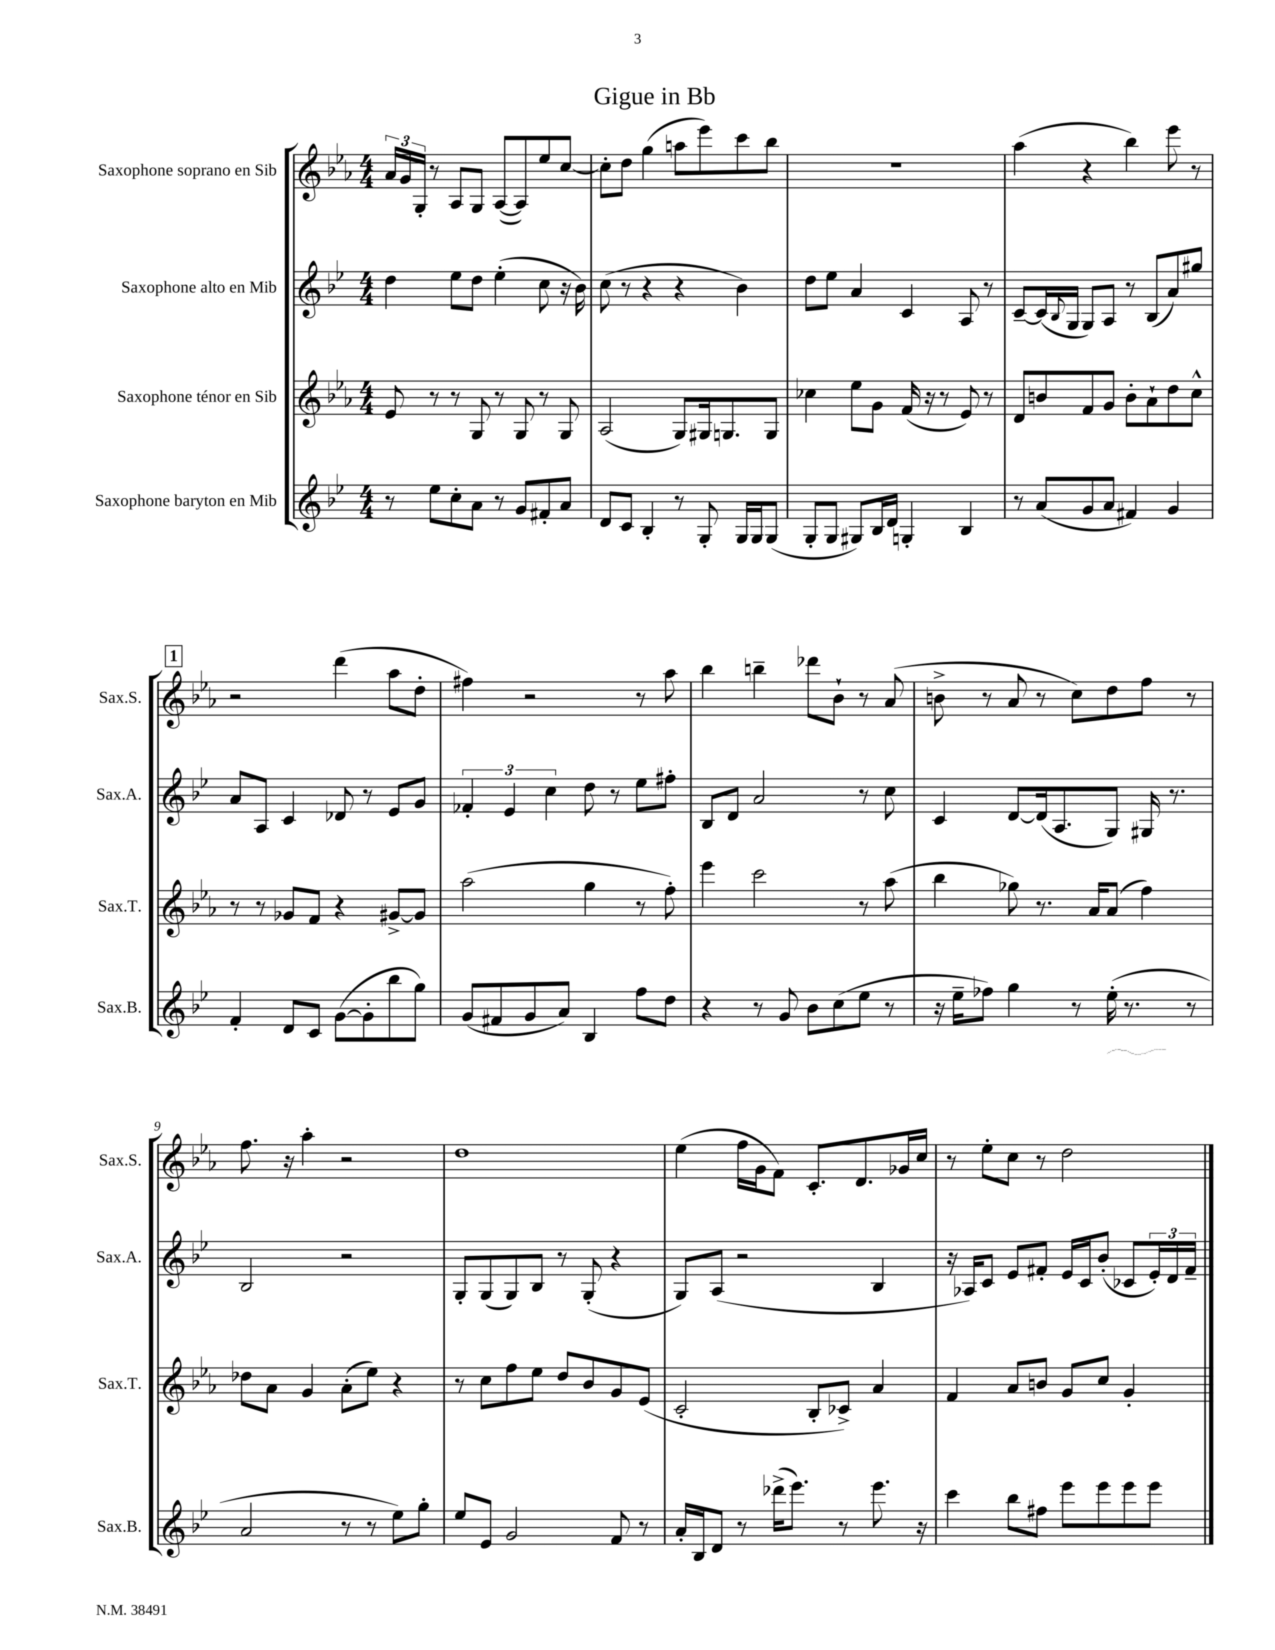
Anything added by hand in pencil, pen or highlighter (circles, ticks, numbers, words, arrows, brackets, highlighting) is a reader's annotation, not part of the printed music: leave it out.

**kern	**kern	**kern	**kern
*staff4	*staff3	*staff2	*staff1
*clefG2	*clefG2	*clefG2	*clefG2
*k[b-e-]	*k[b-e-a-]	*k[b-e-]	*k[b-e-a-]
*M4/4	*M4/4	*M4/4	*M4/4
8r	8e-	4dd	24a-
.	.	.	24g
.	.	.	24G'
8ee-	8r	.	8r
8cc'	8r	8ee-	8A-
8a	8G	8dd	8G
8r	8r	(4ee-'	([8A-
8g	8G	.	8A-])
8f#'	8r	8cc	8ee-
8a	8G	16r	[8cc
.	.	16b-)	.
=	=	=	=
8d	(2A-	(8cc	8cc']
8c	.	8r	8dd
4B-'	.	4r	(4gg
8r	8G)	4r	8aa
8G'	16G#	.	8eee-)
.	8.G	.	.
16G	.	4b-)	8ccc
16G	.	.	.
(8G	8G	.	8bb-
=	=	=	=
8G'	4cc-	8dd	1r
8G	.	8ee-	.
8G#)	8ee-	4a	.
16B-	8g	.	.
16d	.	.	.
4G'	(16f	4c	.
.	16r	.	.
.	8r	.	.
4B-	8e-)	8A	.
.	8r	8r	.
=	=	=	=
8r	8d	[8c~	(4aa-
(8a	8b	(16c]	.
.	.	8qqB-	.
.	.	16G	.
8g	8f	8G)	4r
8a	8g	8A	.
4f#)	8b'	8r	4bb-)
.	8a-`	(8B-	.
4g	8dd	8a)	8eee-
.	8cc^^	8gg#	8r
=	=	=	=
4f'	8r	8a	2r
.	8r	8A	.
8d	8g-	4c	.
8c	8f	.	.
([8g	4r	8d-	(4ddd
8g']	.	8r	.
8bb-	[8g#^	8e-	8aa-
8gg)	8g#]	8g	8dd'
=	=	=	=
(8g	(2aa-	6f-'	4ff#)
8f#	.	.	.
.	.	6e-	.
8g	.	.	2r
.	.	6cc	.
8a)	.	.	.
4B-	4gg	8dd	.
.	.	8r	.
8ff	8r	8ee-	8r
8dd	8ff')	8ff#'	8aa-
=	=	=	=
4r	4eee-	8B-	4bb-
.	.	8d	.
8r	2ccc	2a	4bb~
8g	.	.	.
8b-	.	.	8ddd-
(8cc	.	.	8b-`
8ee-	8r	8r	8r
8r	(8aa-	8cc	(8a-
=	=	=	=
16r	4bb-	4c	8b^
16ee-~	.	.	.
8ff-)	.	.	8r
4gg	8gg-)	[8d	8a-
.	8.r	(16d]	8r
.	.	8.A	.
8r	.	.	8cc)
.	16a-	.	.
(16ee-'	(8a-	8G)	8dd
8.r	.	.	.
.	4ff)	16G#	8ff
.	.	8.r	.
8r	.	.	8r
=	=	=	=
2a	8dd-	2B-	8.ff
.	8a-	.	.
.	.	.	16r
.	4g	.	4aa-'
8r	(8a-'	2r	2r
8r	8ee-)	.	.
8ee-)	4r	.	.
8gg'	.	.	.
=	=	=	=
8ee-	8r	8G'	1dd
8e-	8cc	(8G	.
2g	8ff	8G)	.
.	8ee-	8B-	.
.	8dd	8r	.
.	8b-	(8G'	.
8f	8g	4r	.
8r	(8e-	.	.
=	=	=	=
16a'	2c'	8G)	(4ee-
16B-	.	.	.
8d	.	(8A	.
8r	.	2r	16ff
.	.	.	16g
(16ddd-^	.	.	8f)
8.eee-)	.	.	.
.	8B-'	.	8.c'
8r	8c-^)	.	.
.	.	.	8.d
8.eee-	4a-	4B-	.
.	.	.	16g-
16r	.	.	16cc
=	=	=	=
4ccc	4f	16r	8r
.	.	16A-)	.
.	.	8c	8ee-'
8bb-	8a-	8e-	8cc
8ff#	8b	8f#'	8r
8eee-	8g	16e-	2dd
.	.	16c	.
8eee-	8cc	(8b-'	.
8eee-	4g'	8c-	.
8eee-	.	24e-')	.
.	.	24d	.
.	.	24f#~	.
==	==	==	==
*-	*-	*-	*-
